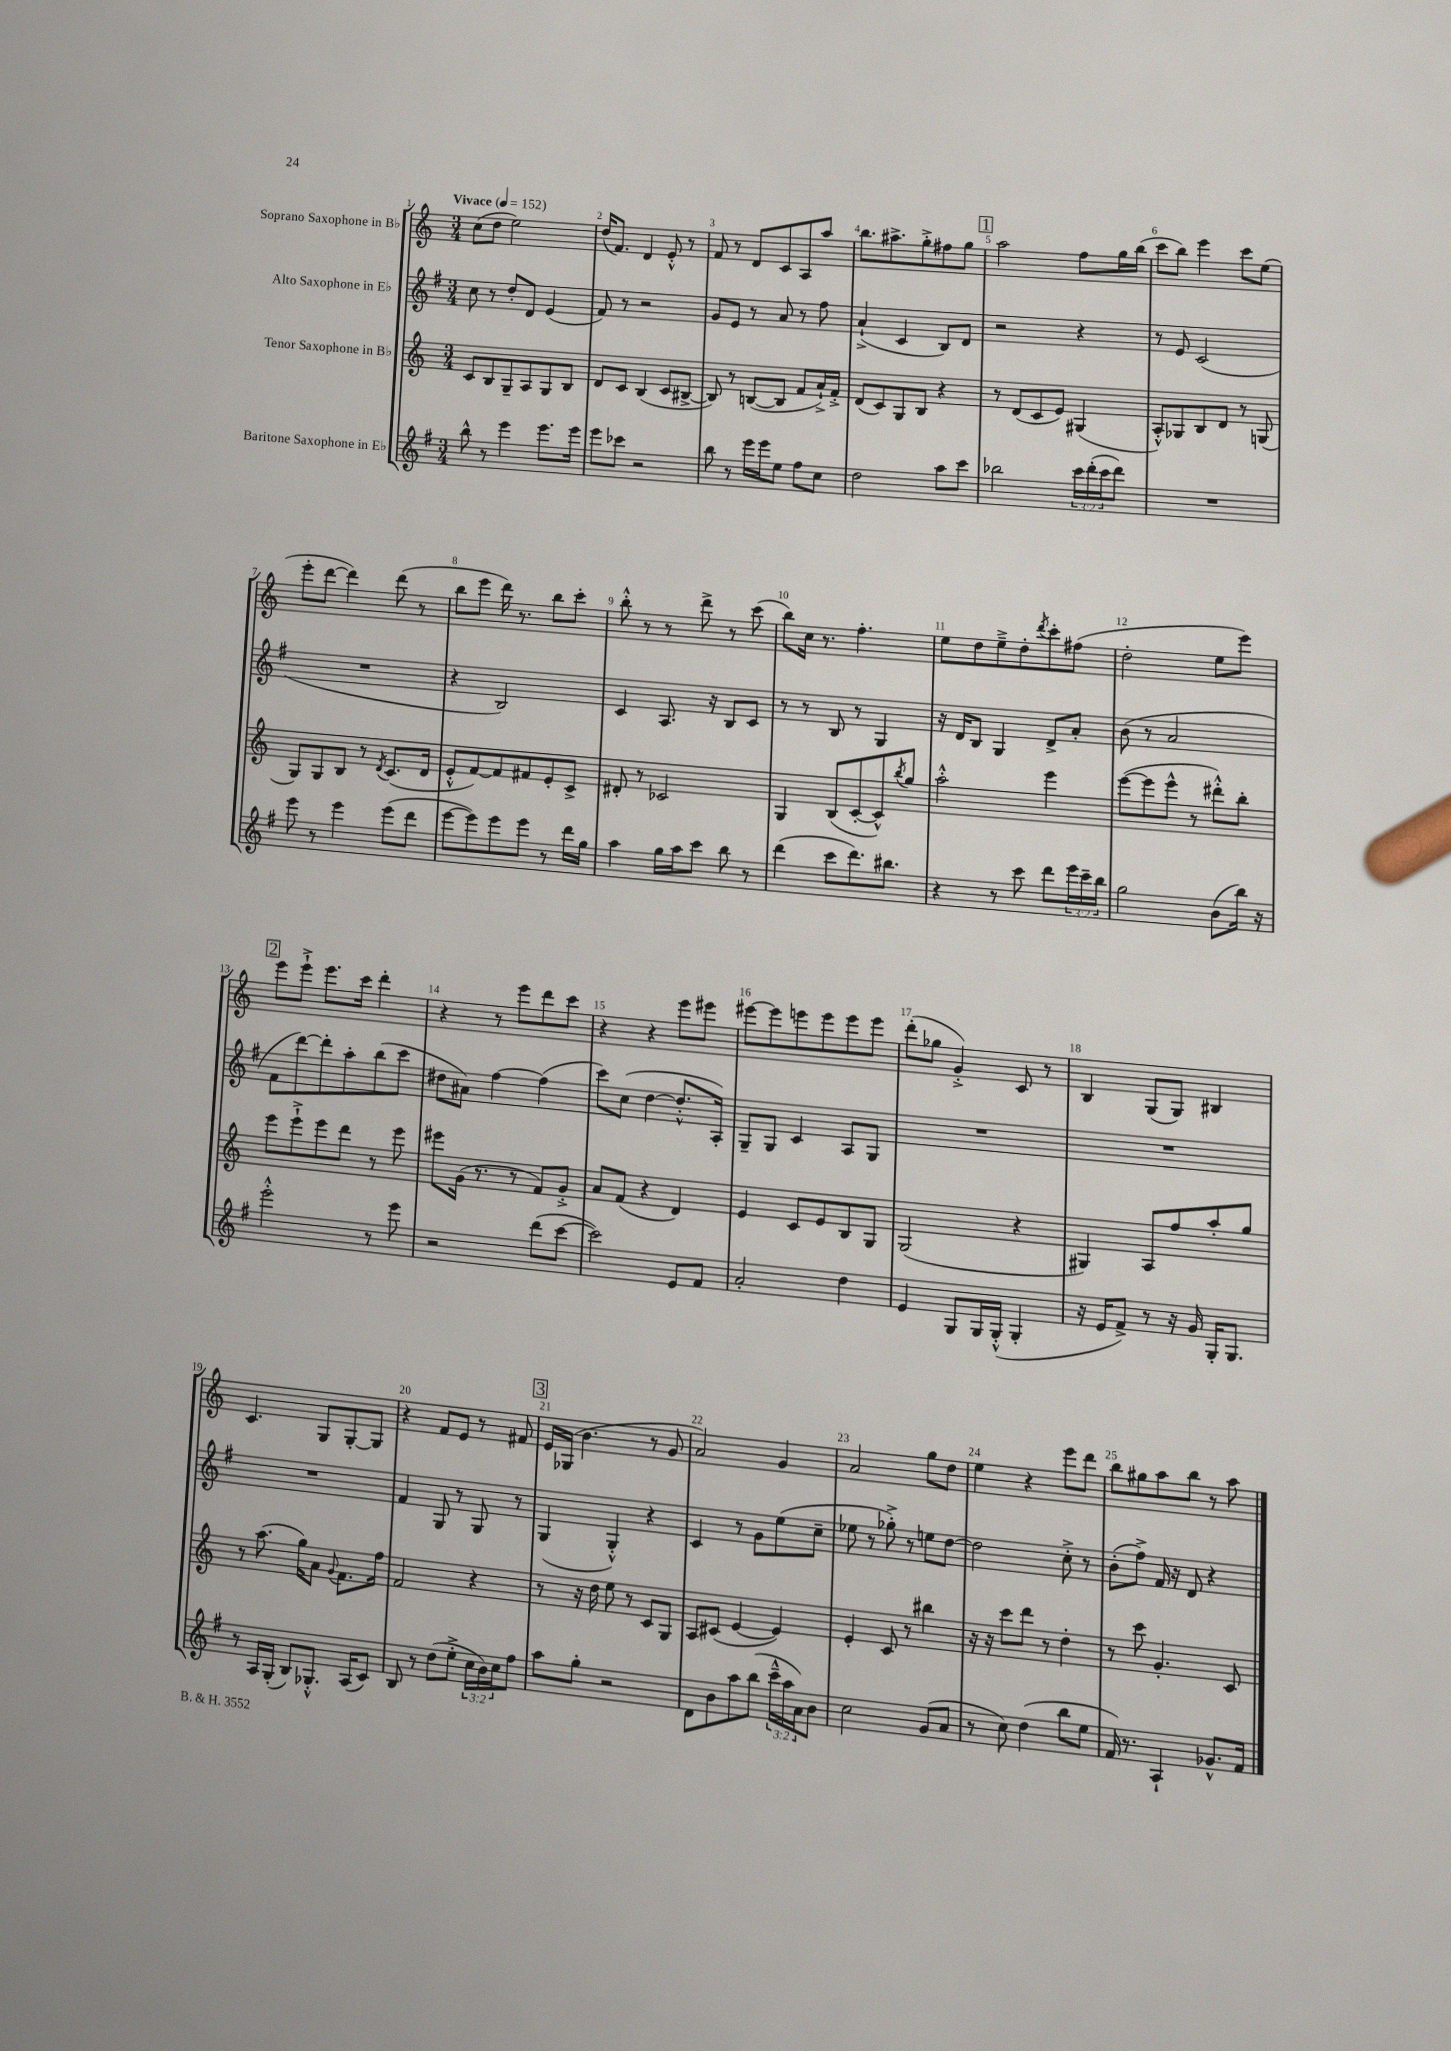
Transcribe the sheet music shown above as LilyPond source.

<<
\new StaffGroup <<
\new Staff = "s0" \with { instrumentName = "Soprano Saxophone in Bb" } {
    \clef treble \key c \major \numericTimeSignature \time 3/4 \tempo "Vivace" 4 = 152
    c''8( d''8 e''2) |
    d''16( f'8.) d'4 e'8-.-^ r8 |
    f'8 r8 d'8 c'8 a8 a''8 |
    b''8. ais''8.-> g''8-.-> fis''8 g''8 |
    \mark \markup { \box "1" } a''2 f''8 g''16 b''16( |
    c'''8 b''8) e'''4 c'''8 e''8( |
    e'''8-. d'''8~ d'''4) d'''8( r8 |
    b''8 e'''8 d'''16) r8. b''8 c'''8-. |
    b''8-.-^ r8 r8 d'''8-> r8 c'''8( |
    b''8) c''16 r8. f''4.-. |
    e''8 d''8 e''8---> d''8-. \acciaccatura { d'''8 } c'''8-. fis''8( |
    d''2-. e''8 e'''8) |
    \mark \markup { \box "2" } e'''8 e'''8-!-> e'''8. c'''16 d'''4-. |
    r4 r8 e'''8 d'''8 c'''8 |
    r4 r4 e'''8 eis'''8 |
    eis'''8~ eis'''8 e'''8 e'''8 e'''8 e'''8 |
    d'''8-.( ges''8 g'4-.->) c'8 r8 |
    b4 g8( g8) bis4 |
    c'4. g8 g8~-. g8 |
    r4 f'8 e'8 r8 fis'8 |
    \mark \markup { \box "3" } e'16 ges16( b'4. r8 g'8 |
    a'2) g'4 |
    a'2 g''8 d''8 |
    e''4 r4 e'''8 d'''8 |
    b''8 gis''8 a''8 b''8 r8 a''8 \bar "|." |
}
\new Staff = "s1" \with { instrumentName = "Alto Saxophone in Eb" } {
    \clef treble \key g \major \numericTimeSignature \time 3/4
    c''8 r8 d''8-. d'8 e'4( |
    fis'8) r8 r2 |
    g'8 e'8 r8 a'8 r8 fis''8 |
    a'4-!->( c'4 b8) d'8 |
    \mark \markup { \box "1" } r2 r4 |
    r8 e'8 c'2( |
    R2. |
    r4 b2) |
    c'4 a8. r16 b8 c'8 |
    r8 r8 b8 r8 g4 |
    r16 d'16 b8 g4 d'8-> a'8-. |
    b'8( r8 a'2 |
    \mark \markup { \box "2" } fis'8 d'''8~) d'''8-. a''8-. b''8( c'''8 |
    dis''8 ais'8) fis''4~ fis''4( |
    c'''8) c''8( d''4~ d''8.-.-^ a16-.) |
    g8-- g8 c'4 a8 g8 |
    R2. |
    R2. |
    R2. |
    fis'4 g8 r8 g8 r8 |
    \mark \markup { \box "3" } g4( g4-.-^) r4 |
    c'4 r8 g'8 e''8( c''8-- |
    ees''8 r8 ges''8-.->) r8 e''8 d''8~ |
    d''2 c''8-.-> r8 |
    b'8-.( fis''8->) fis'16 r16 d'8 r4 \bar "|." |
}
\new Staff = "s2" \with { instrumentName = "Tenor Saxophone in Bb" } {
    \clef treble \key c \major \numericTimeSignature \time 3/4
    c'8 b8 g8-- a8 g8 b8 |
    d'8 c'8 b4( c'8 bis8~-> |
    bis8) r8 b8~( b8 f'8 a'16-!->) f'16-.-> |
    d'8( c'8) g8 b8 r4 |
    \mark \markup { \box "1" } r8 d'8( c'8 e'8) gis4( |
    a8-.-^) ges8 b8 d'8 r8 g8( |
    g8) g8 b8 r8 \acciaccatura { d'8 } c'8.( d'16 |
    e'8-.-^ f'8~) f'8 fis'8 e'8-. c'8-> |
    dis'8-. r8 ces'2 |
    g4 b8( c'8~-. c'8-^) \acciaccatura { b''8 } g''8 |
    a''2-.-^ e'''4 |
    e'''8~( e'''8 e'''8-^ r8 dis'''8-.-^) b''8-. |
    \mark \markup { \box "2" } e'''8 e'''8-!-> e'''8 d'''8 r8 e'''8 |
    eis'''8 g'16( r8. r8 f'8) g'8-.-> |
    a'8 f'8( r4 d'4) |
    e'4 c'8 e'8 b8 g8 |
    g2( r4 |
    gis4) a8 f''8 a''8-. g''8 |
    r8 a''8.( g''16) a'8 \appoggiatura { g'8 } f'8. f''16 |
    f'2 r4 |
    \mark \markup { \box "3" } r8 r16 d''16 e''8 r8 c'8 g8 |
    a8 cis'8( e'4~ e'4) |
    e'4-. c'8 r8 bis''4 |
    r16 r16 c'''8 d'''8 r8 d''4-. |
    r8 c'''8 g'4.-. c'8 \bar "|." |
}
\new Staff = "s3" \with { instrumentName = "Baritone Saxophone in Eb" } {
    \clef treble \key g \major \numericTimeSignature \time 3/4 \override Staff.TupletNumber.text = #tuplet-number::calc-fraction-text
    b''8-^ r8 e'''4 e'''8. e'''16 |
    e'''8 ces'''8 r2 |
    b''8 r8 e'''16 e'''16 e''8 fis''8 c''8 |
    d''2 a''8 c'''8 |
    \mark \markup { \box "1" } bes''2 \tuplet 3/2 { c'''16 d'''16-.( c'''16 } d'''8) |
    R2. |
    e'''8 r8 e'''4 e'''8( d'''8 |
    e'''8~ e'''8) e'''8 e'''8 r8 d'''16 g''16 |
    a''4 g''16 a''16 c'''8 b''8 r8 |
    d'''4( c'''8 d'''8.) bis''8. |
    r4 r8 c'''8 d'''8 \tuplet 3/2 { e'''16 c'''16-- b''16 } |
    g''2 b'8( b''16) r16 |
    \mark \markup { \box "2" } e'''2-.-^ r8 e'''8 |
    r2 d'''8( c'''8~ |
    c'''2) e'8 fis'8 |
    a'2-. d''4 |
    e'4 g8 g16 g16-.-^( g4-. |
    r16 e'16 fis'8->) r8 r16 g'16 g16-. g8. |
    r8 a16 g16-.( b8) ges8.-.-^ a16( c'8) |
    b8 r8 d''8( e''8-.-> \tuplet 3/2 { c''16 b'16) c''16 } fis''8 |
    \mark \markup { \box "3" } a''8 g''8-. r2 |
    d'8 b'8 a''8 b''8( \tuplet 3/2 { c'''16---^ a''16 a'16) } b'8 |
    c''2 g'8( a'8 |
    r8 c''8) d''4( b''8 e''8 |
    fis'16) r8. a4-! ges'8.-^ fis'16 \bar "|." |
}
>>
>>
\layout { \context { \Score \override BarNumber.break-visibility = ##(#f #t #t) barNumberVisibility = #all-bar-numbers-visible } }
